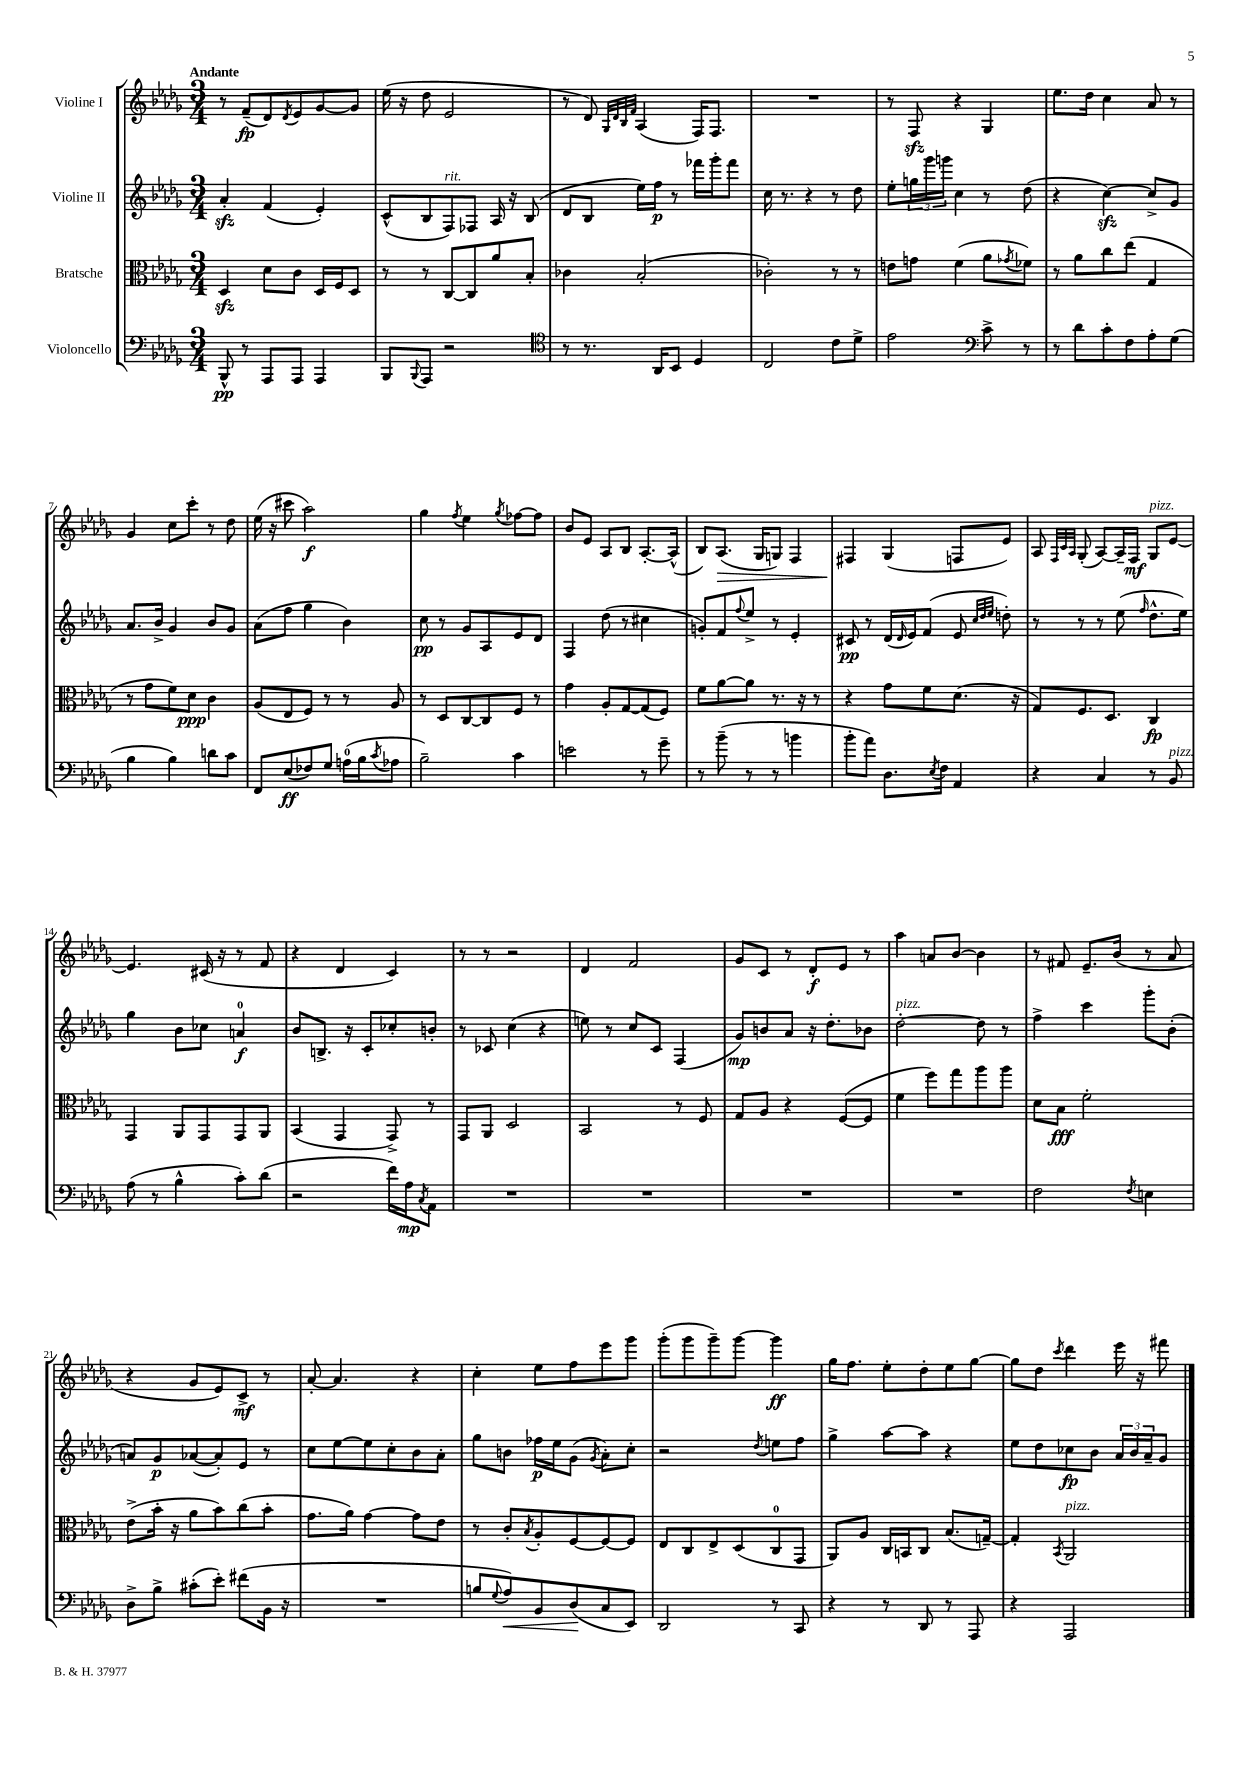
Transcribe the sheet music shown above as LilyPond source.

<<
\new StaffGroup <<
\new Staff = "s0" \with { instrumentName = "Violine I" } {
    \clef treble \key des \major \numericTimeSignature \time 3/4 \tempo "Andante"
    r8 f'8--\fp( des'8) \acciaccatura { des'8 } ees'8 ges'8~ ges'8 |
    ees''16( r16 des''8 ees'2 |
    r8 des'8) \grace { ges32 des'32 bes32 f'32 } aes4( f16) f8. |
    R2. |
    r8 f8\sfz r4 ges4 |
    ees''8. des''16 c''4 aes'8 r8 |
    ges'4 c''8 c'''8-. r8 des''8 |
    ees''16( r16 cis'''8 aes''2\f) |
    ges''4 \acciaccatura { f''8 } ees''4 \acciaccatura { ges''8 } fes''8~ fes''8 |
    bes'8 ees'8 aes8 bes8 aes8.~-. aes16-^( |
    bes8) aes8.\>( ges16 g8) f4 |
    fis4\! ges4( f8 ees'8) |
    aes8 \grace { f32 c'32 aes32 } ges8-.( aes8~) aes16-- f16\mf ges8^\markup { \italic "pizz." } ees'8~ |
    ees'4. cis'16( r16 r8 f'8 |
    r4 des'4 c'4) |
    r8 r8 r2 |
    des'4 f'2 |
    ges'8 c'8 r8 des'8-.\f ees'8 r8 |
    aes''4 a'8 bes'8~ bes'4 |
    r8 fis'8 ees'8.-- bes'16( r8 aes'8 |
    r4 ges'8 ees'8) c'8->\mf r8 |
    aes'8~-. aes'4. r4 |
    c''4-. ees''8 f''8 ees'''8 ges'''8 |
    ges'''8-.( ges'''8 ges'''8--) ges'''8~ ges'''4\ff |
    ges''16 f''8. ees''8-. des''8-. ees''8 ges''8~ |
    ges''8 des''8 \acciaccatura { c'''8 } des'''4 ees'''16 r16 fis'''8 \bar "|." |
}
\new Staff = "s1" \with { instrumentName = "Violine II" } {
    \clef treble \key des \major \numericTimeSignature \time 3/4
    aes'4-.\sfz f'4( ees'4-.) |
    c'8-^( bes8 f8^\markup { \italic "rit." }) fes8 aes16 r16 bes8( |
    des'8 bes8 ees''16) f''16\p r8 fes'''16 ges'''16-. fes'''8 |
    c''16 r8. r4 r8 des''8 |
    ees''8-. \tuplet 3/2 { g''16 ges'''16 g'''16 } c''4 r8 des''8( |
    r4 c''4~\sfz) c''8-> ges'8 |
    aes'8. bes'16-> ges'4 bes'8 ges'8 |
    aes'8( f''8 ges''4 bes'4) |
    c''8\pp r8 ges'8 aes8 ees'8 des'8 |
    f4 des''8( r8 cis''4 |
    g'8-.) f'8 \appoggiatura { f''8 } ees''8-> r8 ees'4-. |
    cis'8\pp r8 des'16( \grace { des'16 } ees'16) f'8( ees'8 \grace { c''32 des''32 ees''32 } d''8-.) |
    r8 r8 r8 ees''8( \grace { f''16 } des''8.-^ ees''16) |
    ges''4 bes'8 ces''8 a'4-0\f |
    bes'8 b8.-> r16 c'8-. ces''8-. b'8-. |
    r8 ces'8 c''4( r4 |
    e''8) r8 c''8 c'8 f4( |
    ges'8\mp) b'8 aes'8 r16 des''8.-. bes'8 |
    des''2~-.^\markup { \italic "pizz." } des''8 r8 |
    f''4-> c'''4 ges'''8-. bes'8-.( |
    a'8) ges'8\p aes'8~( aes'8-.) ees'8 r8 |
    c''8 ees''8~ ees''8 c''8-. bes'8 aes'8-. |
    ges''8 b'8 fes''16\p ees''16 ges'8( \acciaccatura { ges'8 } aes'8-.) c''8-. |
    r2 \acciaccatura { des''8 } e''8 f''8 |
    ges''4-> aes''8~ aes''8 r4 |
    ees''8 des''8 ces''8\fp bes'8 \tuplet 3/2 { aes'16 bes'16 aes'16-- } ges'8 \bar "|." |
}
\new Staff = "s2" \with { instrumentName = "Bratsche" } {
    \clef alto \key des \major \numericTimeSignature \time 3/4
    des4\sfz des'8 c'8 des16 f16 des8 |
    r8 r8 c8~ c8 aes'8 bes8-. |
    ces'4 bes2-.( |
    ces'2-.) r8 r8 |
    e'8 g'8 f'4( aes'8 \acciaccatura { ges'8 } fes'8) |
    r8 aes'8 c''8 ees''8( ges4 |
    r8 ges'8 f'8) des'8\ppp c'4 |
    aes8( ees8 f8) r8 r8 aes8 |
    r8 des8 c8~ c8 f8 r8 |
    ges'4 aes8-. ges8~ ges8( f8) |
    f'8 aes'8~ aes'8 r8. r16 r8 |
    r4 ges'8 f'8 des'8.( r16 |
    ges8) f8. des8. c4\fp |
    ges,4 aes,8 ges,8 ges,8 aes,8 |
    bes,4( ges,4 ges,8->) r8 |
    ges,8 aes,8 des2 |
    bes,2 r8 f8 |
    ges8 aes8 r4 f8~( f8 |
    f'4 f''8) ges''8 aes''8 aes''8 |
    des'8 bes8\fff f'2-. |
    ees'8->( bes'16-. r16 aes'8 bes'8) c''8( bes'8-. |
    ges'8. aes'16) ges'4~ ges'8 ees'8 |
    r8 c'8-. \acciaccatura { bes8 } aes8-. f8~ f8~ f8 |
    ees8 c8 ees8-> des8( c8-0 ges,8 |
    aes,8) aes8 c16 b,16 c8 bes8.( g16~--) |
    g4-. \acciaccatura { bes,8 } aes,2^\markup { \italic "pizz." } \bar "|." |
}
\new Staff = "s3" \with { instrumentName = "Violoncello" } {
    \clef bass \key des \major \numericTimeSignature \time 3/4
    bes,,8-^\pp r8 aes,,8 aes,,8 aes,,4 |
    bes,,8 \appoggiatura { bes,,8 } aes,,8 r2 |
    \clef tenor r8 r8. aes,16 bes,8 des4 |
    c2 c'8 des'8-> |
    ees'2 \clef bass c'8-> r8 |
    r8 des'8 c'8-. f8 aes8-. ges8( |
    bes4 bes4) d'8 c'8 |
    f,8 ees8\ff( fes8) ges8 a16-0( bes16 \acciaccatura { c'8 } aes8 |
    bes2--) c'4 |
    e'2 r8 ges'8-- |
    r8 bes'8--( r8 r8 b'4 |
    bes'8-. aes'8) des8. \acciaccatura { ees8 } f16 aes,4 |
    r4 c4 r8 bes,8^\markup { \italic "pizz." } |
    aes8( r8 bes4-^ c'8-.) des'8( |
    r2 f'16) aes16\mp \acciaccatura { c8 } aes,8 |
    R2. |
    R2. |
    R2. |
    R2. |
    f2 \acciaccatura { f8 } e4 |
    des8-> bes8-> cis'8-.( ees'8-.) fis'8( bes,16 r16 |
    R2. |
    b8 \appoggiatura { ges8 } aes8\<) bes,8 des8\!( c8 ees,8) |
    des,2 r8 c,8 |
    r4 r8 des,8 r8 aes,,8 |
    r4 aes,,2 \bar "|." |
}
>>
>>
